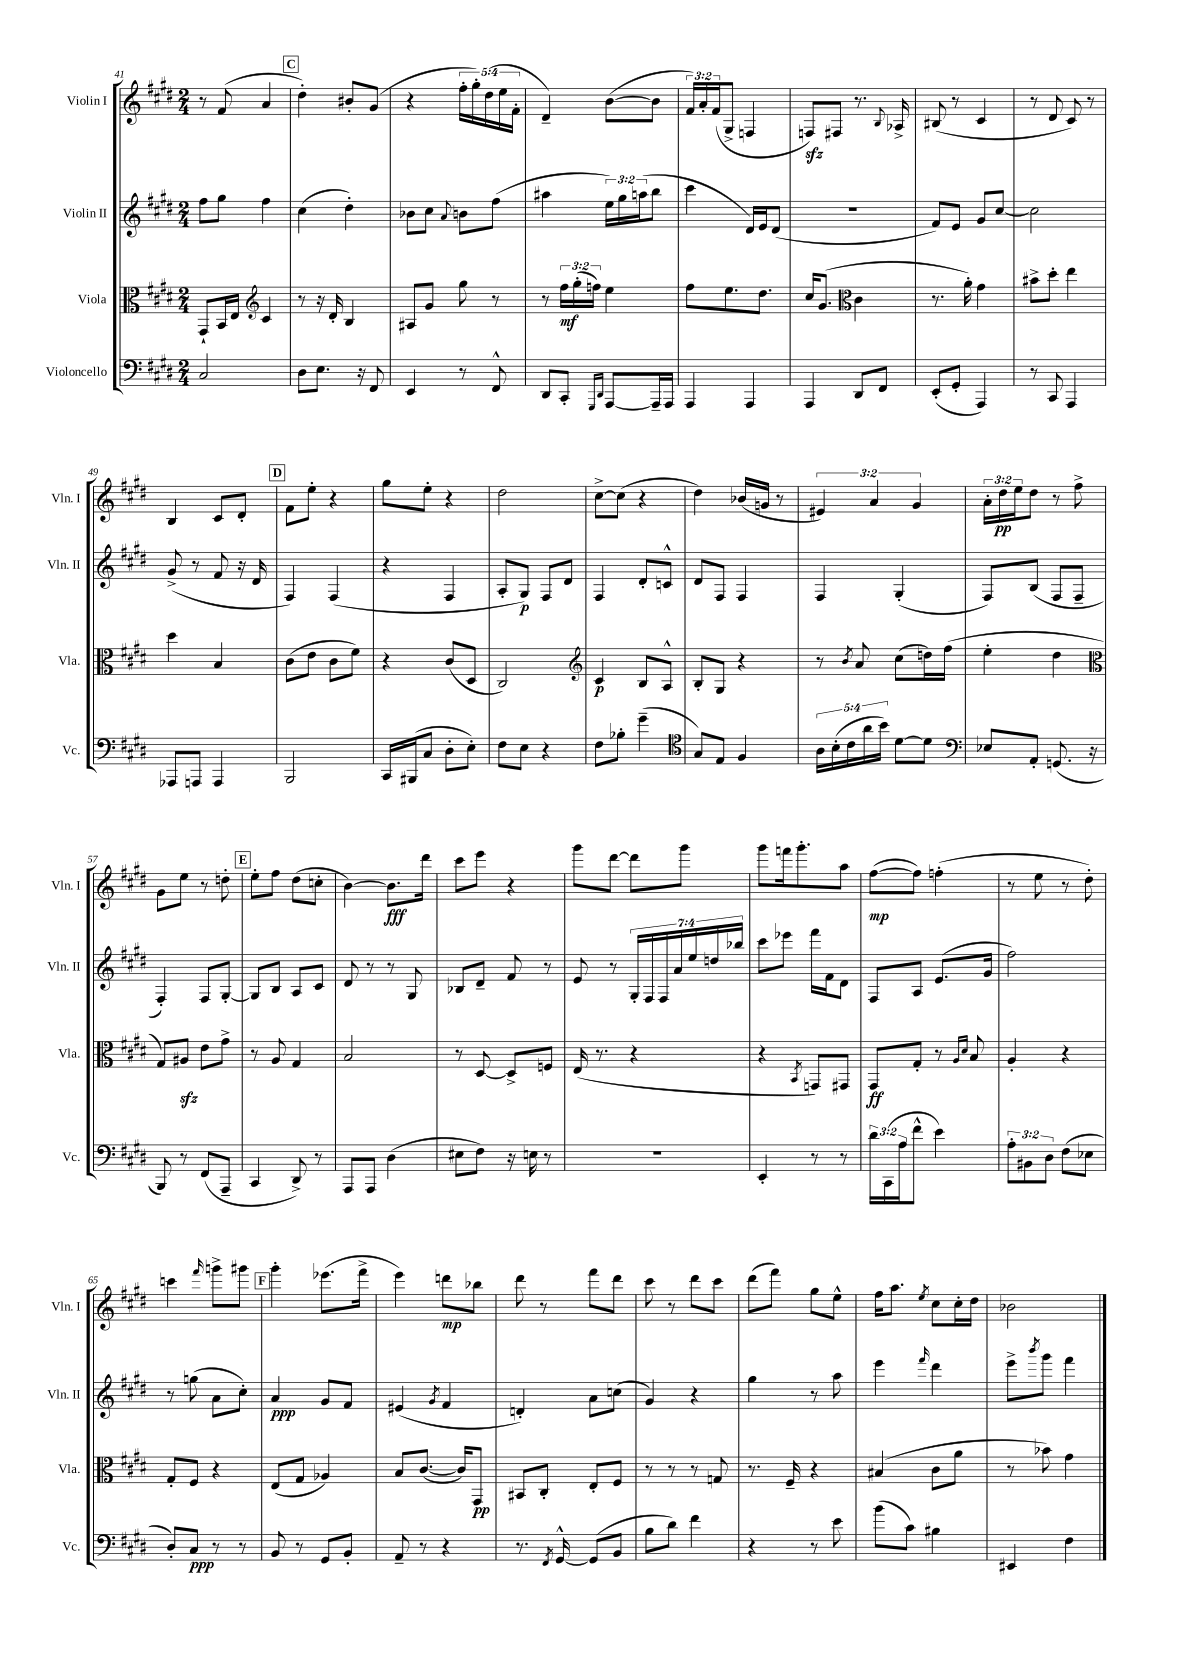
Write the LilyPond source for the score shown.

<<
\new StaffGroup <<
\new Staff = "s0" \with { instrumentName = "Violin I" shortInstrumentName = "Vln. I" } {
    \clef treble \key e \major \numericTimeSignature \time 2/4 \override Staff.TupletNumber.text = #tuplet-number::calc-fraction-text
    r8 fis'8( a'4 |
    \mark \markup { \box "C" } dis''4-.) bis'8-. gis'8( |
    r4 \tuplet 5/4 { fis''16-. gis''16-.) dis''16( e''16 fis'16-. } |
    dis'4--) b'8~( b'8 |
    \tuplet 3/2 { fis'16) a'16-. fis'16( } gis8-> f4 |
    f8\sfz) fis8 r8. \appoggiatura { b8 } aes16-> |
    bis8( r8 cis'4 |
    r8 dis'8 cis'8) r8 |
    b4 cis'8 dis'8-. |
    \mark \markup { \box "D" } fis'8 e''8-. r4 |
    gis''8 e''8-. r4 |
    dis''2 |
    cis''8~-> cis''8( r4 |
    dis''4) bes'16( g'16 r8 |
    \tuplet 3/2 { eis'4) a'4 gis'4 } |
    \tuplet 3/2 { a'16-. dis''16\pp e''16 } dis''8 r8 fis''8-> |
    gis'8 e''8 r8 d''8-. |
    \mark \markup { \box "E" } e''8-. fis''8 dis''8( c''8-. |
    b'4~) b'8.\fff dis'''16 |
    cis'''8 e'''8 r4 |
    gis'''8 dis'''8~ dis'''8 gis'''8 |
    gis'''8 f'''16 gis'''8.-. a''8 |
    fis''8~\mp( fis''8) f''4-.( |
    r8 e''8 r8 dis''8-.) |
    c'''4 \grace { fis'''16 } g'''8-> gis'''8 |
    \mark \markup { \box "F" } gis'''4-. ees'''8.( fis'''16-> |
    e'''4) d'''8\mp bes''8 |
    dis'''8 r8 fis'''8 dis'''8 |
    cis'''8 r8 dis'''8 cis'''8 |
    dis'''8( fis'''8) gis''8 e''8-^ |
    fis''16 a''8. \acciaccatura { e''8 } cis''8 cis''16-. dis''16 |
    bes'2 \bar "|." |
}
\new Staff = "s1" \with { instrumentName = "Violin II" shortInstrumentName = "Vln. II" } {
    \clef treble \key e \major \numericTimeSignature \time 2/4 \override Staff.TupletNumber.text = #tuplet-number::calc-fraction-text
    fis''8 gis''8 fis''4 |
    \mark \markup { \box "C" } cis''4( dis''4-.) |
    bes'8 cis''8 \appoggiatura { a'8 } b'8 fis''8( |
    ais''4 \tuplet 3/2 { e''16) gis''16 a''16( } b''8 |
    cis'''4 dis'16) e'16 dis'8( |
    r2 |
    fis'8) e'8 gis'8 cis''8~ |
    cis''2 |
    gis'8->( r8 fis'8 r16 dis'16 |
    \mark \markup { \box "D" } fis4) fis4( |
    r4 fis4 |
    a8-. gis8\p) fis8 dis'8 |
    fis4 dis'8-. c'8-^ |
    dis'8 fis8 fis4 |
    fis4 gis4-.( |
    fis8) b8( fis8 fis8-- |
    fis4-.) fis8 gis8~-. |
    \mark \markup { \box "E" } gis8 b8 a8 cis'8 |
    dis'8 r8 r8 gis8 |
    bes8 dis'8-- fis'8 r8 |
    e'8 r8 \tuplet 7/4 { gis16-. fis16 fis16 a'16 e''16 d''16 bes''16 } |
    cis'''8 ees'''8 fis'''16 fis'16 dis'8 |
    fis8 a8 e'8.( gis'16 |
    fis''2) |
    r8 g''8( a'8 cis''8-.) |
    \mark \markup { \box "F" } a'4\ppp gis'8 fis'8 |
    eis'4( \acciaccatura { gis'8 } fis'4 |
    d'4-.) a'8 c''8( |
    gis'4) r4 |
    gis''4 r8 a''8 |
    e'''4 \grace { fis'''16 } dis'''4 |
    e'''8-> \acciaccatura { b'''8 } gis'''8 fis'''4 \bar "|." |
}
\new Staff = "s2" \with { instrumentName = "Viola" shortInstrumentName = "Vla." } {
    \clef alto \key e \major \numericTimeSignature \time 2/4 \override Staff.TupletNumber.text = #tuplet-number::calc-fraction-text
    gis,8-! b,16 e16 \clef treble cis'4 |
    \mark \markup { \box "C" } r8 r16 dis'16-. b4 |
    ais8 gis'8 gis''8 r8 |
    r8 \tuplet 3/2 { fis''16\mf gis''16-.( f''16) } e''4 |
    fis''8 e''8. dis''8. |
    cis''16 gis'8.( \clef alto cis'4 |
    r8. a'16-.) gis'4 |
    bis'8-> dis''8-. e''4 |
    dis''4 b4 |
    \mark \markup { \box "D" } cis'8( e'8 cis'8 fis'8) |
    r4 cis'8( dis8 |
    cis2) |
    \clef treble cis'4\p b8 a8-^ |
    b8-. gis8 r4 |
    r8 \acciaccatura { b'8 } a'8 cis''8( d''16) fis''16( |
    e''4-. dis''4 |
    \clef alto gis8) ais8\sfz e'8 gis'8-> |
    \mark \markup { \box "E" } r8 a8 gis4 |
    b2 |
    r8 dis8~ dis8-> f8 |
    e16( r8. r4 |
    r4 \acciaccatura { b,8 } g,8) gis,8 |
    gis,8\ff gis8-. r8 \grace { a16 dis'16 } b8 |
    a4-. r4 |
    gis8-. fis8 r4 |
    \mark \markup { \box "F" } e8( gis8 aes4) |
    b8 cis'8.~( cis'16) gis,8\pp |
    bis,8 cis8-. e8-. fis8 |
    r8 r8 r8 g8 |
    r8. fis16-- r4 |
    bis4( cis'8 a'8 |
    r8 bes'8) gis'4 \bar "|." |
}
\new Staff = "s3" \with { instrumentName = "Violoncello" shortInstrumentName = "Vc." } {
    \clef bass \key e \major \numericTimeSignature \time 2/4 \override Staff.TupletNumber.text = #tuplet-number::calc-fraction-text
    cis2 |
    \mark \markup { \box "C" } dis8 e8. r16 fis,8 |
    e,4 r8 fis,8-^ |
    dis,8 cis,8-. \grace { gis,,16 dis,16 } a,,8~ a,,16-- a,,16 |
    a,,4 a,,4 |
    a,,4 dis,8 fis,8 |
    e,8-.( gis,8-. a,,4) |
    r8 cis,8 a,,4 |
    aes,,8 a,,8 a,,4 |
    \mark \markup { \box "D" } b,,2 |
    cis,16 bis,,16( cis8 dis8-. e8-.) |
    fis8 e8 r4 |
    fis8 bes8-. gis'4--( |
    \clef tenor gis8) e8 fis4 |
    \tuplet 5/4 { a16 b16-.( cis'16 a'16 b'16) } dis'8~ dis'8 |
    \clef bass ees8 a,8-. g,8.( r16 |
    b,,8) r8 fis,8( a,,8-- |
    \mark \markup { \box "E" } cis,4 dis,8->) r8 |
    a,,8 a,,8 dis4( |
    eis8 fis8) r16 e16 r8 |
    R2 |
    e,4-. r8 r8 |
    \tuplet 3/2 { dis'16 cis,16( a16 } fis'8-^ e'4) |
    \tuplet 3/2 { a8-. bis,8 dis8 } fis8( ees8 |
    dis8-.) cis8\ppp r8 r8 |
    \mark \markup { \box "F" } b,8 r8 gis,8 b,8-. |
    a,8-- r8 r4 |
    r8. \acciaccatura { fis,8 } gis,16~-^ gis,8( b,8 |
    b8 dis'8) fis'4 |
    r4 r8 e'8 |
    b'8( cis'8) bis4 |
    eis,4 fis4 \bar "|." |
}
>>
>>
\layout { \context { \Score currentBarNumber = #41 } }
